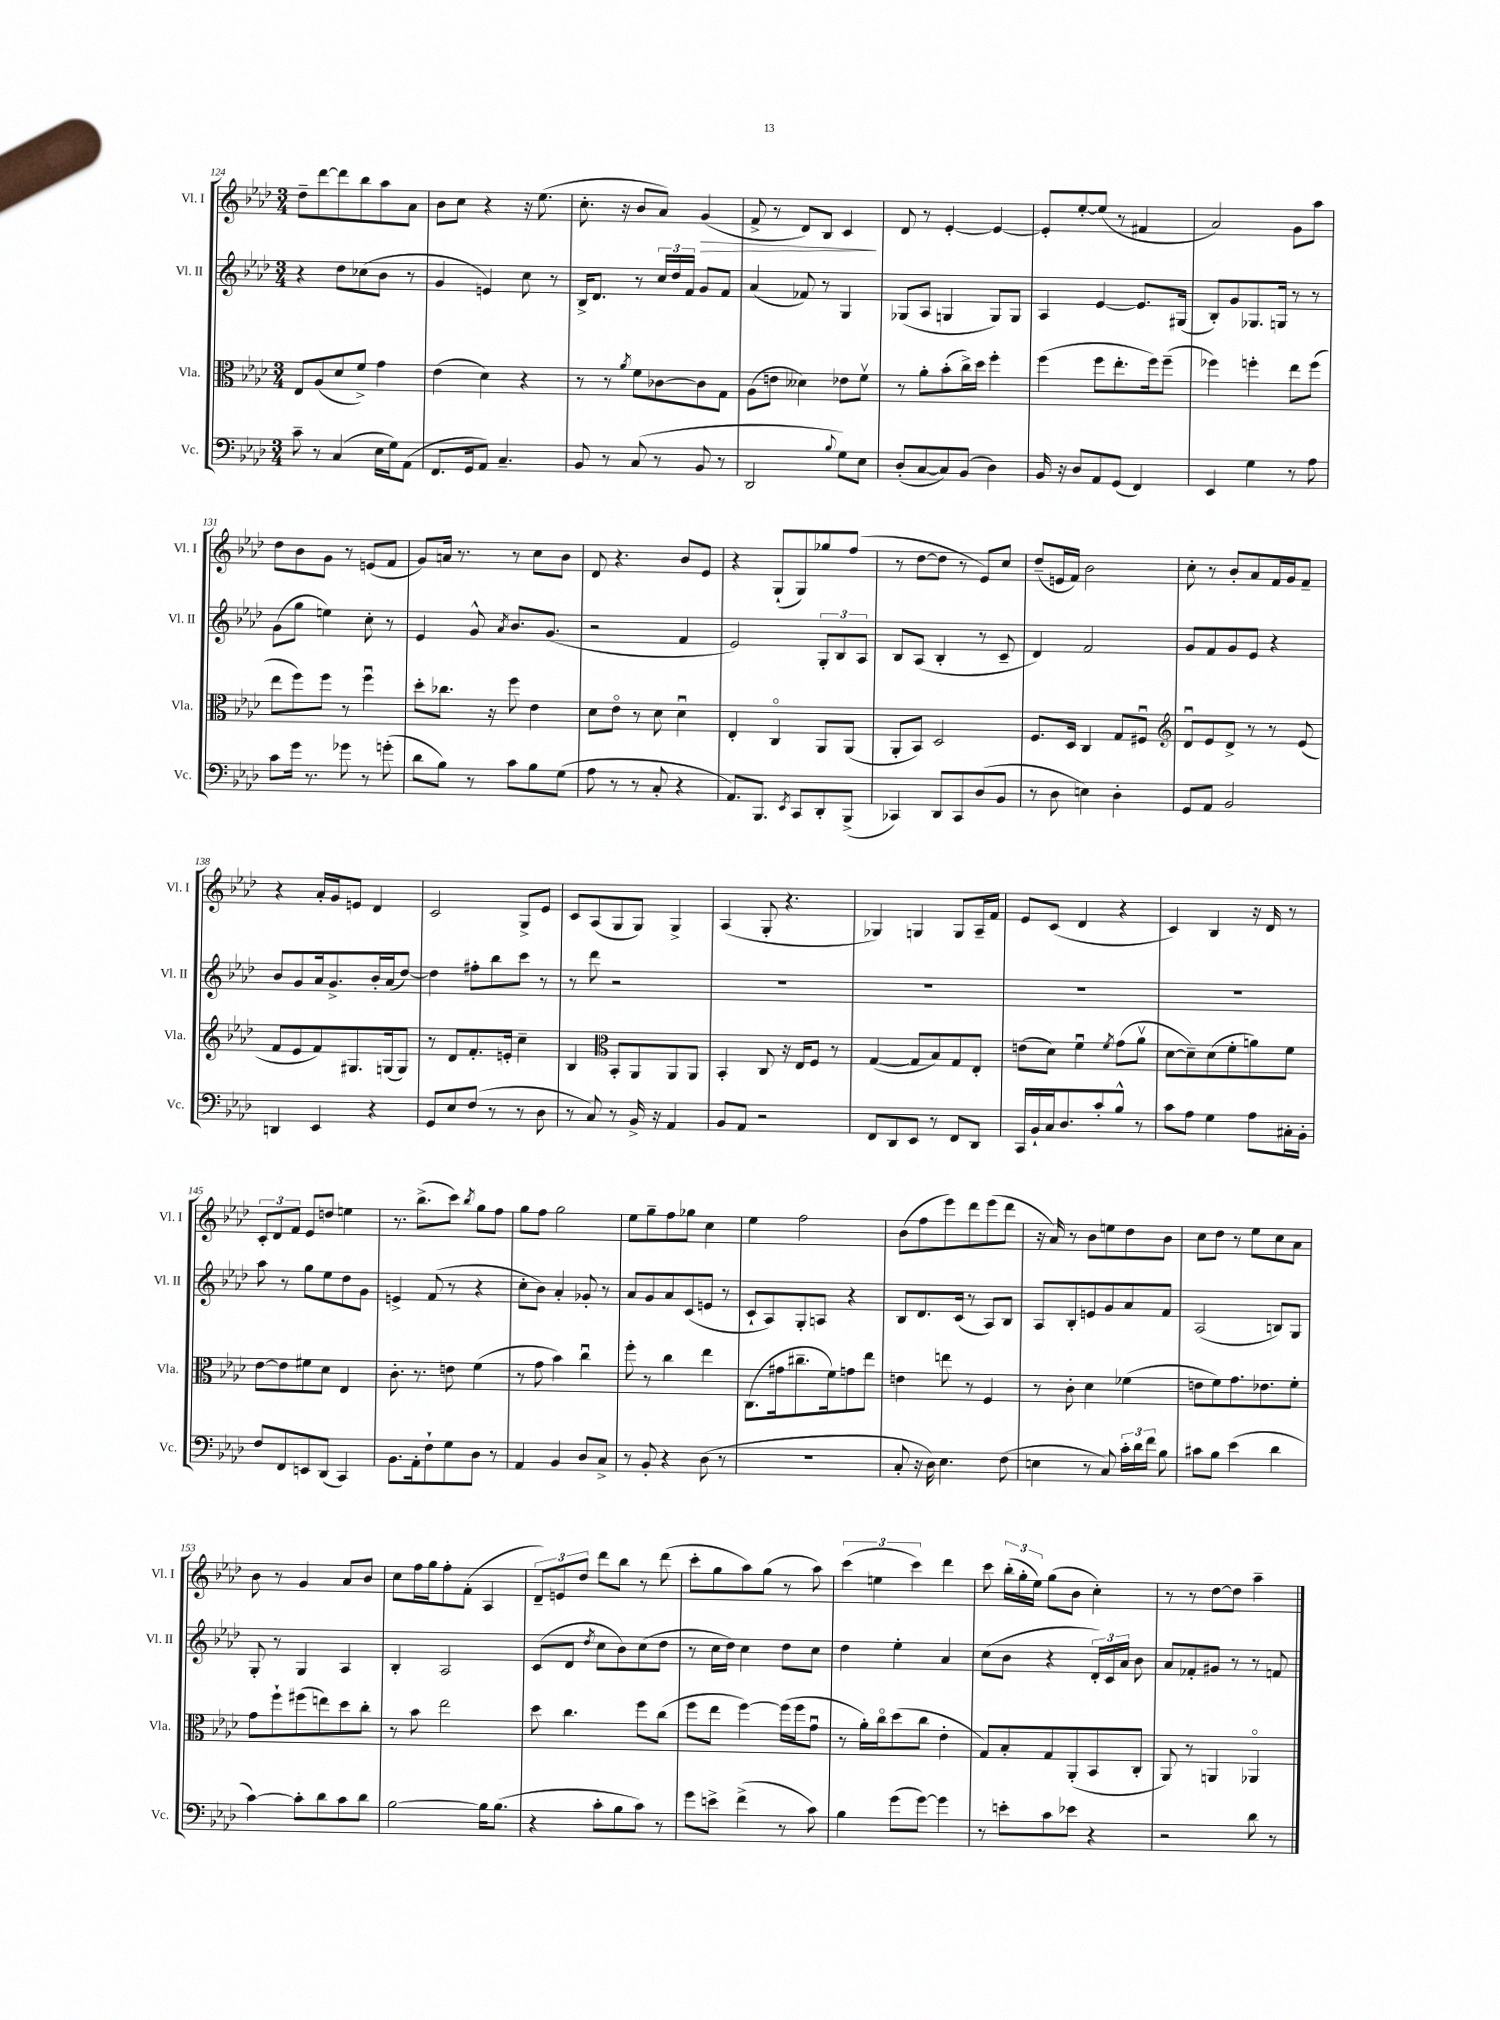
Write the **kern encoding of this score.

**kern	**kern	**kern	**kern	**dynam
*part4	*part3	*part2	*part1	*part1
*staff4	*staff3	*staff2	*staff1	*staff1
*I"Vc.	*I"Vla.	*I"Vl. II	*I"Vl. I	*
*I'Vc.	*I'Vla.	*I'Vl. II	*I'Vl. I	*
*clefF4	*clefC3	*clefG2	*clefG2	*
*k[b-e-a-d-]	*k[b-e-a-d-]	*k[b-e-a-d-]	*k[b-e-a-d-]	*
*M3/4	*M3/4	*M3/4	*M3/4	*
=124	=124	=124	=124	=124
8c~\	8E-/L	4r	8dd-~\L	.
8r	(8A-/	.	[8ddd-\	.
(4C/	8d-/	8dd-\L	8ddd-\]	.
.	8f^/J)	(8cc-X\	8bb-\	.
16E-\LL	4g\	8b-\J	8aa-\	.
16G\J)	.	.	.	.
(8AA-\J	.	8r	8a-\J	.
=125	=125	=125	=125	=125
8.FF/L	(4e-\	4g/	8b-\L	.
.	.	.	8cc\J	.
16GG/k	.	.	.	.
8AA-/J)	4d-\)	4en/)	4r	.
4.C~/	.	.	.	.
.	4r	8cc\	16r	.
.	.	.	(8.ee-\	.
.	.	8r	.	.
=126	=126	=126	=126	=126
8BB-/	8r	16B-^/KL	8.cc'\	.
.	.	8.d-/J	.	.
8r	8r	.	.	.
.	.	.	16r	.
.	8qa-/	.	.	.
(8C/	8f\L	8r	8b-/L	.
8r	[8c-X\	24cc/LL	8a-/J)	.
.	.	24dd-/	.	.
.	.	24f/JJ	.	.
!	!	!	!	!LO:HP:b
8BB-/	8c-\]	8g/L	(4g/	>
8r	8G\J	8f/J	.	.
=127	=127	=127	=127	=127
2DD-/	(8A-\L	(4a-/	8f^/	.
.	8en\J	.	8r	.
.	4d--X\)	8f-X/)	8d-/L)	.
.	.	8r	8B-/J	.
8qqB-/	.	.	.	.
8G\L)	8e-X\L	4G/	4c/	.
8E-\J	8fv\J	.	.	.
.	.	.	.	]
=128	=128	=128	=128	=128
(8D-'/L	8r	(8G-X/L	8d-/	.
[8C/	8a-'\L	8A-/J	8r	.
8C/])	(8b-'\	4Gn/	[4e-'/	.
(8BB-/J	16cc^\L)	.	.	.
.	16dd-\JJ	.	.	.
4D-\)	4ff'\	8G/L)	4e-/_	.
.	.	8G/J	.	.
=129	=129	=129	=129	=129
16BB-/	(4ff\	4A-/	8e-'/L]	.
16r	.	.	.	.
8D-/L	.	.	[8ee-'/	.
8AA-/	8ff\L	[4e-/	(8ee-/J]	.
(8GG/J	8.ee-'\	.	8r	.
4FF/)	.	8.e-/L]	4f#X/	.
.	16ff\k)	.	.	.
.	(8ff~\J	.	.	.
.	.	(16G#X/Jk	.	.
=130	=130	=130	=130	=130
4EE-/	4ff-X\)	8B-'/L)	2a-/)	.
.	.	8g/	.	.
4G\	4ffn'\	8.G-X/	.	.
.	.	16Gn/Jk	.	.
8r	8ee-\L	8r	8g\L	.
8A-\	(8ff\J	8r	8aa-\J	.
!!LO:LB:g=z
=131	=131	=131	=131	=131
8c\L	8ee-\L	(8g\L	8dd-\L	.
16g\Jk	8ff\)	8gg\J	8b-\	.
8.r	.	.	.	.
.	8ff\J	4een\)	8g\J	.
8g-X\	8r	.	8r	.
8r	4ffu\	8cc'\	(8en/L	.
(8gn'\	.	8r	8f/J	.
=132	=132	=132	=132	=132
8d-\L	8dd-'\L	4e-/	8g/L)	.
8B-\J)	8.cc-X\J	.	16an/Jk	.
.	.	.	8.r	.
8r	.	8g^^/	.	.
.	16r	.	.	.
.	.	8qa-/	.	.
8c\L	8ff\	8.b-/L	8r	.
8B-\	4e-\	.	8cc\L	.
.	.	(8.g/J	.	.
(8G\J	.	.	8b-\J	.
=133	=133	=133	=133	=133
8A-\	8d-\L	2r	8d-/	.
8r	8e-\J	.	4.r	.
8r	8r	.	.	.
8C'/	8d-\	.	.	.
4r	4d-u\	4f/	8b-/L	.
.	.	.	8e-/J	.
=134	=134	=134	=134	=134
8.AA-/L)	4E-'/	2e-/)	4r	.
8.BBB-/J	.	.	.	.
.	4C/	.	(8G`/L	.
8qEE-/	.	.	.	.
8CC/L	.	.	8G/)	.
8DD-'/	8AA-/L	12G'/L	8gg-X/	.
.	.	12B-/	.	.
(8BBB-^/J	(8AA-/J	.	(8ff/J	.
.	.	12A-/J	.	.
=135	=135	=135	=135	=135
4CC-X/)	8AA-'/L	8B-/L	8r	.
.	8BB-/J)	(8A-/J	[8dd-\L	.
8DD-/L	2D-/	4B-'/	8dd-\J]	.
8CC-/	.	.	8r	.
(8D-/	.	8r	8e-/L)	.
8BB-/J	.	8c~/	8cc/J	.
=136	=136	=136	=136	=136
8r	8.F/L	4d-/)	(8dd-~/L	.
8D-\	.	.	16en/L	.
.	16D-/Jk	.	16f/JJ)	.
4En\)	4C/	2f/	2b-\	.
4D-'\	8G/L	.	.	.
.	8F#Xu/J	.	.	.
=137	=137	=137	=137	=137
*	*clefG2	*	*	*
8GG/L	8d-u/L	8g/L	8cc'\	.
8AA-/J	8e-/	8f/	8r	.
2BB-/	8d-^/J	8g/	8b-'/L	.
.	8r	8e-/J	8a-/	.
.	8r	4r	16f/L	.
.	.	.	16g/J	.
.	(8e-/	.	8f~/J	.
!!LO:LB:g=z
=138	=138	=138	=138	=138
4DDn/	8f/L	8b-/L	4r	.
.	8e-/	8g/	.	.
4EE-/	8f/)	16a-/k	16a-'/LL	.
.	.	8.g^/	16g/J	.
.	8.G#X/	.	8en/J	.
4r	.	16b-'/L	4d-/	.
.	(16Gn/k	(16a-/J	.	.
.	8G/J)	[8dd-/J)	.	.
=139	=139	=139	=139	=139
8GG/L	8r	4dd-\]	2c/	.
8E-/	8d-/L	.	.	.
(8F/J	8.f'/	8ff#X'\L	.	.
8r	.	8bb-\	.	.
.	16en'/Jk	.	.	.
8r	4cc~\	8ccc\J	8G^/L	.
8D-\	.	8r	8e-/J	.
=140	=140	=140	=140	=140
8r	4B-/	8r	8c/L	.
8C/)	.	8ddd-\	(8A-/	.
*	*clefC3	*	*	*
8r	8BB-'/L	2r	8G/	.
16BB-^/	8AA-/	.	8G/J)	.
16r	.	.	.	.
4AA-/	8AA-/	.	4G^/	.
.	8AA-/J	.	.	.
=141	=141	=141	=141	=141
8BB-/L	4BB-'/	2.r	(4A-/	.
8AA-/J	.	.	.	.
2r	8C/	.	8G'/	.
.	16r	.	4.r	.
.	16E-/KL	.	.	.
.	8F/J	.	.	.
.	8r	.	.	.
=142	=142	=142	=142	=142
8FF/L	([4G/	2.r	4G-X/)	.
8DD-/	.	.	.	.
8EE-/J	8G/L]	.	4Gn/	.
8r	8B-/)	.	.	.
8FF/L	8G/	.	8G/L	.
8DD-/J	8E-'/J	.	16A-~/L	.
.	.	.	16f/JJ	.
=143	=143	=143	=143	=143
16CC/LL	(8en\L	2.r	8e-/L	.
16BB-`/	.	.	.	.
16C/J	8d-\J)	.	(8c/J	.
8.D-/	.	.	.	.
.	4fu\	.	4d-/	.
8c'/	.	.	.	.
.	8qf/	.	.	.
8B-^^/J	(8g\L	.	4r	.
8r	8a-v\J	.	.	.
=144	=144	=144	=144	=144
8c\L	[8d-\L	2.r	4c/)	.
8A-\J	8d-~\])	.	.	.
4G\	(8d-\	.	4B-/	.
.	8f'\	.	.	.
8A-\L	8an\)	.	16r	.
.	.	.	16d-/	.
16C#X'\L	8f\J	.	8r	.
16BB-'\JJ	.	.	.	.
!!LO:LB:g=z
=145	=145	=145	=145	=145
8F/L	[8e-\L	8aa-\	12c'/L	.
.	.	.	12d-/	.
8FF/	8e-\]	8r	.	.
.	.	.	12f/J	.
8EEn/	8f#X\	8gg\L	8e-/L	.
(8DD-/J	8d-\J	8ee-\	8ddn/J	.
4CC/)	4E-/	8dd-\	4een\	.
.	.	8g\J	.	.
=146	=146	=146	=146	=146
8.BB-\L	8.c'\	4en^/	8.r	.
16AA-'\k	8.r	.	(8.bb-^\L	.
8F`\	.	(8f/	.	.
8G\	8en\	8r	8ccc\J)	.
.	.	.	8qbb-/	.
8D-\J	(4f\	4r	8gg\L	.
8r	.	.	8ff\J	.
=147	=147	=147	=147	=147
4AA-/	8r	8cc'\L	8gg\L	.
.	8g\	8b-\J)	8ff\J	.
4BB-/	4b-\)	4a-'/	2gg\	.
8D-/L	4ccu\	8g-X'/	.	.
8C^/J	.	8r	.	.
=148	=148	=148	=148	=148
8r	8ff'\	8a-/L	8ee-\L	.
8BB-'/	8r	8g/	8gg~\	.
4r	4cc\	8a-/	8ff\	.
.	.	(8c/	8gg-X\J	.
(8D-\	4ee-\	8en/J	4cc\	.
8r	.	8r	.	.
=149	=149	=149	=149	=149
2.r	(8.C\L	8c`/L	4ee-\	.
.	.	8A-/)	.	.
.	16g#X\k	.	.	.
.	8.cc#X~\	8G'/	2ff\	.
.	.	8An/J	.	.
.	16f\k)	.	.	.
.	8gn\	4r	.	.
.	8ee-\J	.	.	.
=150	=150	=150	=150	=150
8C'/	4en\	8B-/L	(8b-\L	.
16r	.	8.d-/	8ff\	.
16D-\)	.	.	.	.
4.E-\	8een\	.	8eee-\)	.
.	.	(16c/Jk	.	.
.	8r	8r	8ddd-\	.
.	4F/	8A-/L)	(8eee-\	.
(8F\	.	8B-/J	8ddd-\J	.
=151	=151	=151	=151	=151
4En\	8r	8A-/L	16r	.
.	.	.	16a-/)	.
.	8c'\	8B-'/	8r	.
8r	4d-\	8en/	8b-\L	.
8C/)	.	8g/	8een\	.
24c'\LL	(4f-X\	8a-/	8dd-\	.
24d-\	.	.	.	.
24f\JJ	.	.	.	.
8B-\	.	8f/J	8b-\J	.
=152	=152	=152	=152	=152
8c#X\L	8en\L	(2A-/	8cc\L	.
8B-\J	8f\)	.	8dd-\J	.
(4e-\	8.g\	.	8r	.
.	.	.	8ee-\L	.
.	8.e-X\	.	.	.
4d-\	.	8Bn/L)	8cc\	.
.	8f'\J	8G/J	8a-\J	.
!!LO:LB:g=z
=153	=153	=153	=153	=153
[4c\)	8g\L	8G'/	8b-\	.
.	8ff`\	8r	8r	.
8c'\L]	(8ff#X\	4G/	4g/	.
8d-\	8een\)	.	.	.
8c\	8dd-\	4A-/	8a-/L	.
8d-\J	8cc'\J	.	8b-/J	.
=154	=154	=154	=154	=154
[2B-\	8r	4B-'/	8cc\L	.
.	8b-\	.	16ff\L	.
.	.	.	16gg\J	.
.	2ee-\	2A-/	8ff'\	.
.	.	.	(8f'\J	.
16B-\KL]	.	.	4A-/	.
(8.B-\J	.	.	.	.
=155	=155	=155	=155	=155
4r	8dd-\	(8c/L	12d-~/L)	.
.	.	.	12en/	.
.	4.cc\	8d-/J	.	.
.	.	.	12dd-/J	.
.	.	8qdd-/	.	.
8c'\L	.	8cc\L	8ddd-\L	.
8B-\	.	8b-\)	8bb-\J	.
8c\J)	8ff\L	(8cc\	8r	.
8r	(8cc\J	8dd-\J	(8ddd-\	.
=156	=156	=156	=156	=156
8g\L	8ff\L	8r	8ccc'\L	.
8en^\J	8ee-\J	16cc\LL	8gg\	.
.	.	16dd-\JJ)	.	.
(4f^\	[4ff\)	4cc\	8aa-\)	.
.	.	.	(8gg\J	.
8r	(16ff\LL]	8dd-\L	8r	.
.	16ff\J	.	.	.
8c\)	8gu\J	8cc\J	8aa-\)	.
=157	=157	=157	=157	=157
4B-\	8r	4dd-\	(6ccc\	.
.	16a-'\LL)	.	.	.
.	.	.	6een\	.
.	16cc\J	.	.	.
(8g\L	(8dd-\	4ee-'\	.	.
.	.	.	6ccc\)	.
[8g\J)	8cc\J	.	.	.
4g\]	4e-'\	4a-/	4ddd-\	.
=158	=158	=158	=158	=158
8r	8G/L)	(8cc\L	8ccc\	.
8en'\L	8B-'/	8b-\J	(24bb-'\LL	.
.	.	.	24gg'\	.
.	.	.	24ee-\JJ)	.
8c\	8G/	4r	(8gg\L	.
8e-X\J	(8AA-'/	.	8b-\J	.
4r	8BB-/	24d-'/LL)	4cc'\)	.
.	.	24c/	.	.
.	.	24a-/JJ	.	.
.	8C'/J	8b-\	.	.
=159	=159	=159	=159	=159
2r	8AA-/)	8a-/L	8r	.
.	8r	8f-X'/	8r	.
.	4AAn/	8g#X/J	[8dd-\L	.
.	.	8r	8dd-\J]	.
8d-\	4AA-X/	8r	4aa-~\	.
8r	.	8fn/	.	.
==	==	==	==	==
*-	*-	*-	*-	*-
